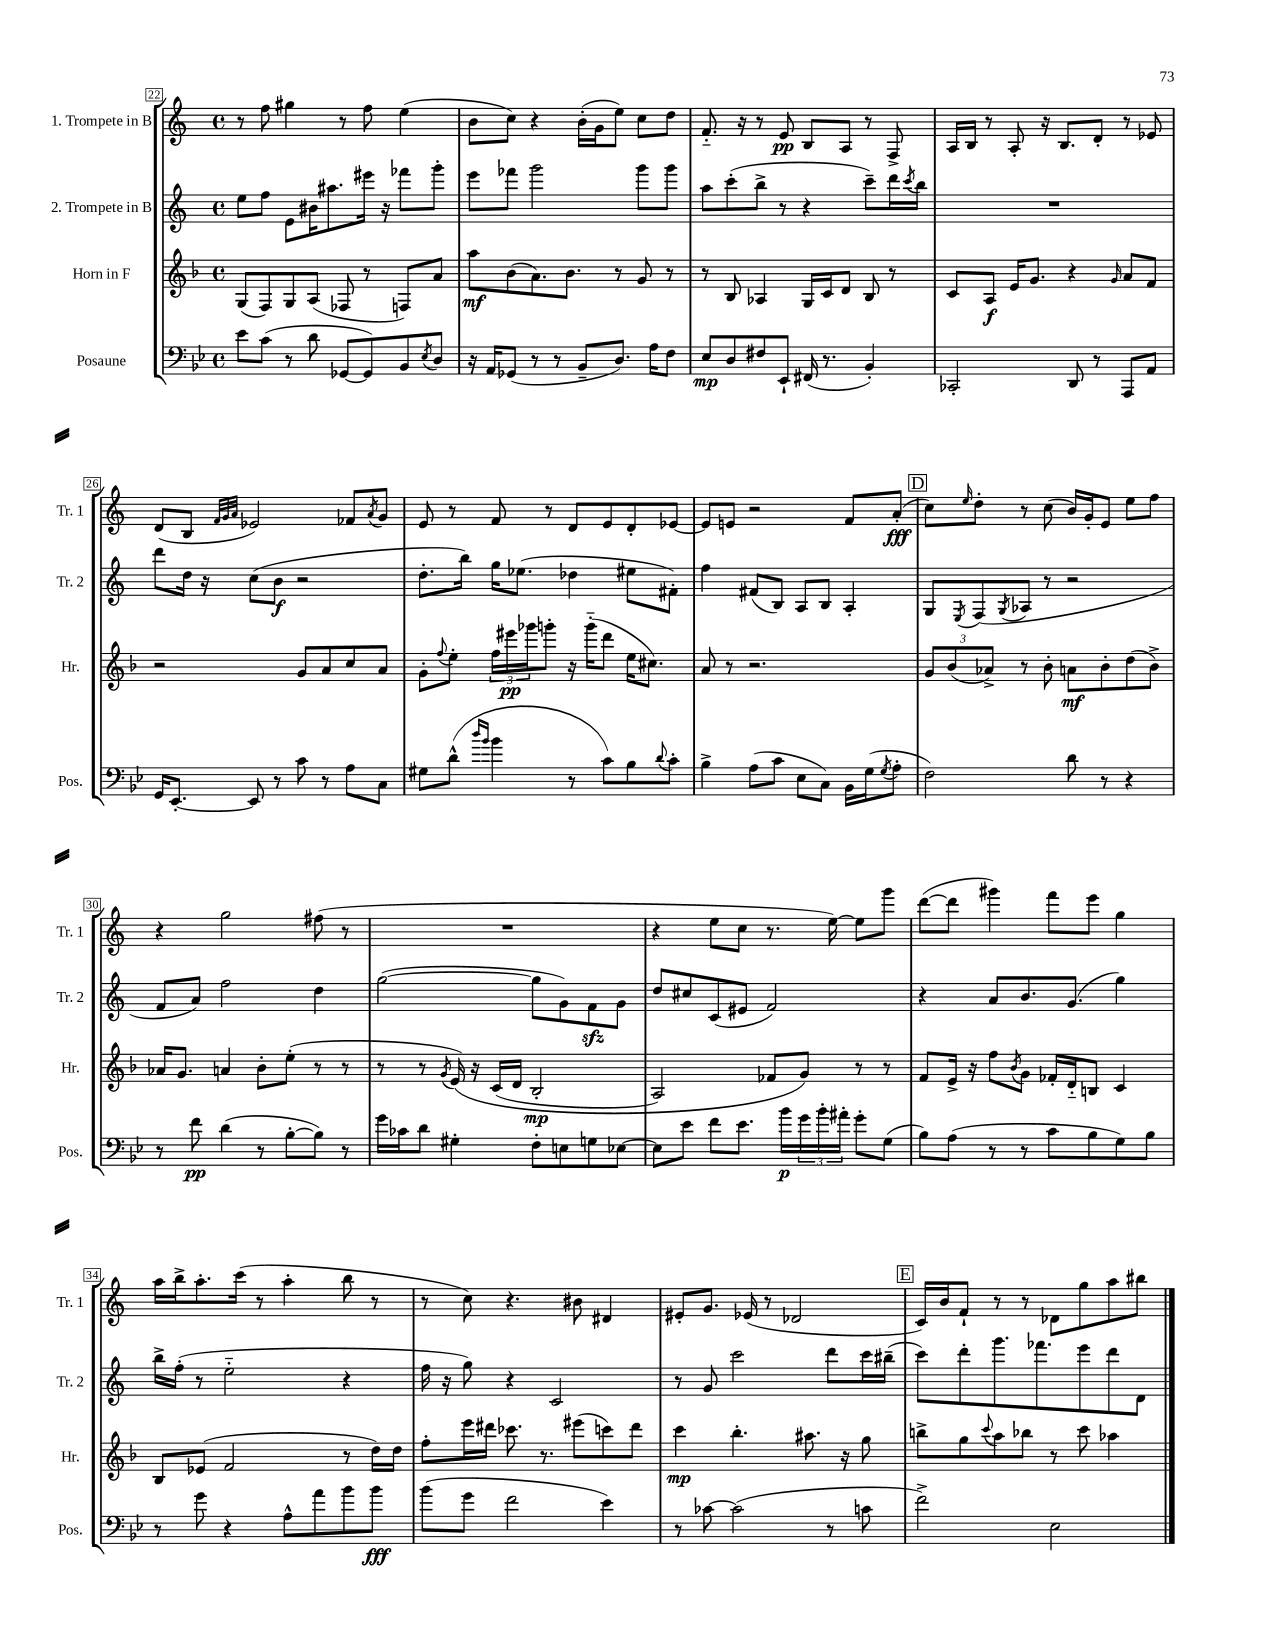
<<
\new StaffGroup <<
\new Staff = "s0" \with { instrumentName = "1. Trompete in B" shortInstrumentName = "Tr. 1" } {
    \clef treble \key c \major \defaultTimeSignature \time 4/4
    r8 f''8 gis''4 r8 f''8 e''4( |
    b'8 c''8) r4 b'16-.( g'16 e''8) c''8 d''8 |
    f'8.-_ r16 r8 e'8\pp b8 a8 r8 f8-> |
    a16 b16 r8 a8-. r16 b8. d'8-. r8 ees'8 |
    d'8( b8 \grace { f'32 g'32 a'32 } ees'2) fes'8 \acciaccatura { a'8 } g'8 |
    e'8 r8 f'8 r8 d'8 e'8 d'8-. ees'8~ |
    ees'8 e'8 r2 f'8 a'8-.\fff( |
    \mark \markup { \box "D" } c''8) \grace { e''16 } d''8-. r8 c''8( b'16) g'16-. e'8 e''8 f''8 |
    r4 g''2 fis''8( r8 |
    R1 |
    r4 e''8 c''8 r8. e''16~) e''8 g'''8 |
    d'''8~( d'''8 gis'''4) f'''8 e'''8 g''4 |
    a''16 b''16-> a''8.-. c'''16( r8 a''4-. b''8 r8 |
    r8 c''8) r4. bis'8 dis'4 |
    eis'8-. g'8. ees'16( r8 des'2 |
    \mark \markup { \box "E" } c'16) b'16 f'8-! r8 r8 des'8 g''8 a''8 bis''8 \bar "|." |
}
\new Staff = "s1" \with { instrumentName = "2. Trompete in B" shortInstrumentName = "Tr. 2" } {
    \clef treble \key c \major \defaultTimeSignature \time 4/4
    e''8 f''8 e'8 bis'16 ais''8. eis'''16 r16 fes'''8 g'''8-. |
    e'''8 fes'''8 g'''2 g'''8 g'''8 |
    a''8 c'''8-.( b''8-> r8 r4 c'''8--) d'''16 \acciaccatura { c'''8 } b''16 |
    R1 |
    d'''8 d''16 r16 c''8( b'8\f r2 |
    d''8.-. b''16) g''16 ees''8.( des''4 eis''8 fis'8-.) |
    f''4 fis'8( b8) a8 b8 a4-. |
    \mark \markup { \box "D" } g8 \acciaccatura { e8 } f8( \acciaccatura { g8 } aes8 r8 r2 |
    f'8 a'8) f''2 d''4 |
    g''2~( g''8 g'8) f'8\sfz g'8 |
    d''8 cis''8 c'8( eis'8 f'2) |
    r4 a'8 b'8. g'8.( g''4) |
    b''16-> f''16-.( r8 e''2-_ r4 |
    f''16 r16 g''8) r4 c'2 |
    r8 g'8 c'''2 d'''8 c'''16 bis''16--( |
    \mark \markup { \box "E" } c'''8) d'''8-. g'''8. fes'''8. e'''8 d'''8 d'8 \bar "|." |
}
\new Staff = "s2" \with { instrumentName = "Horn in F" shortInstrumentName = "Hr." } {
    \clef treble \key f \major \defaultTimeSignature \time 4/4
    g8( f8) g8 a8( fes8 r8 f8) a'8 |
    a''8\mf bes'8( a'8.) bes'8. r8 g'8 r8 |
    r8 bes8 aes4 g16 c'16 d'8 bes8 r8 |
    c'8 a8\f e'16 g'8. r4 \grace { g'16 } a'8 f'8 |
    r2 g'8 a'8 c''8 a'8 |
    g'8-. \appoggiatura { f''8 } e''8-. \tuplet 3/2 { f''16 eis'''16\pp ges'''16 } g'''8-. r16 g'''16-_( d'''8 e''16 cis''8.) |
    a'8 r8 r2. |
    \mark \markup { \box "D" } \tuplet 3/2 { g'8 bes'8( aes'8->) } r8 bes'8-. a'8\mf bes'8-. d''8( bes'8->) |
    aes'16 g'8. a'4 bes'8-. e''8-.( r8 r8 |
    r8 r8 \acciaccatura { g'8 } e'16)\( r16 c'16( d'16 bes2-.\mp |
    a2) fes'8 g'8\) r8 r8 |
    f'8 e'16-> r16 f''8 \acciaccatura { bes'8 } g'8 fes'16-. d'16-_ b8 c'4 |
    bes8 ees'8( f'2 r8 d''16) d''16 |
    f''8-. e'''16 dis'''16 ces'''8. r8. eis'''8( c'''8) dis'''8 |
    c'''4\mp bes''4.-. ais''8. r16 g''8 |
    \mark \markup { \box "E" } b''8-> g''8 \appoggiatura { c'''8 } a''8 bes''8 r8 c'''8 aes''4 \bar "|." |
}
\new Staff = "s3" \with { instrumentName = "Posaune" shortInstrumentName = "Pos." } {
    \clef bass \key bes \major \defaultTimeSignature \time 4/4
    ees'8 c'8( r8 d'8 ges,8~ ges,8) bes,8 \acciaccatura { ees8 } d8 |
    r16 a,16 ges,8( r8 r8 bes,8-- d8.) a16 f8 |
    ees8\mp d8 fis8 ees,8-! fis,16( r8. bes,4-.) |
    ces,2-. d,8 r8 a,,8 a,8 |
    g,16 ees,8.~-. ees,8 r8 c'8 r8 a8 c8 |
    gis8 d'8-^( \grace { d''16 bes'16 } bes'4 r8 c'8) bes8 \appoggiatura { d'8 } c'8-. |
    bes4-> a8( c'8 ees8 c8) bes,16 g16( \acciaccatura { g8 } a8-. |
    \mark \markup { \box "D" } f2) d'8 r8 r4 |
    r8 f'8\pp d'4( r8 bes8~-. bes8) r8 |
    g'16 ces'16 d'8 gis4-. f8-. e8 g8 ees8~ |
    ees8 ees'8 f'8 ees'8. bes'16\p \tuplet 3/2 { g'16 bes'16-. ais'16-. } g'8-. g8( |
    bes8) a8( r8 r8 c'8 bes8 g8) bes8 |
    r8 g'8 r4 a8-^ a'8 bes'8 bes'8\fff |
    bes'8( g'8 f'2 ees'4) |
    r8 ces'8~ ces'2( r8 c'8 |
    \mark \markup { \box "E" } f'2->) ees2 \bar "|." |
}
>>
>>
\layout { \context { \Score currentBarNumber = #22 \override BarNumber.stencil = #(make-stencil-boxer 0.1 0.3 ly:text-interface::print) } }
